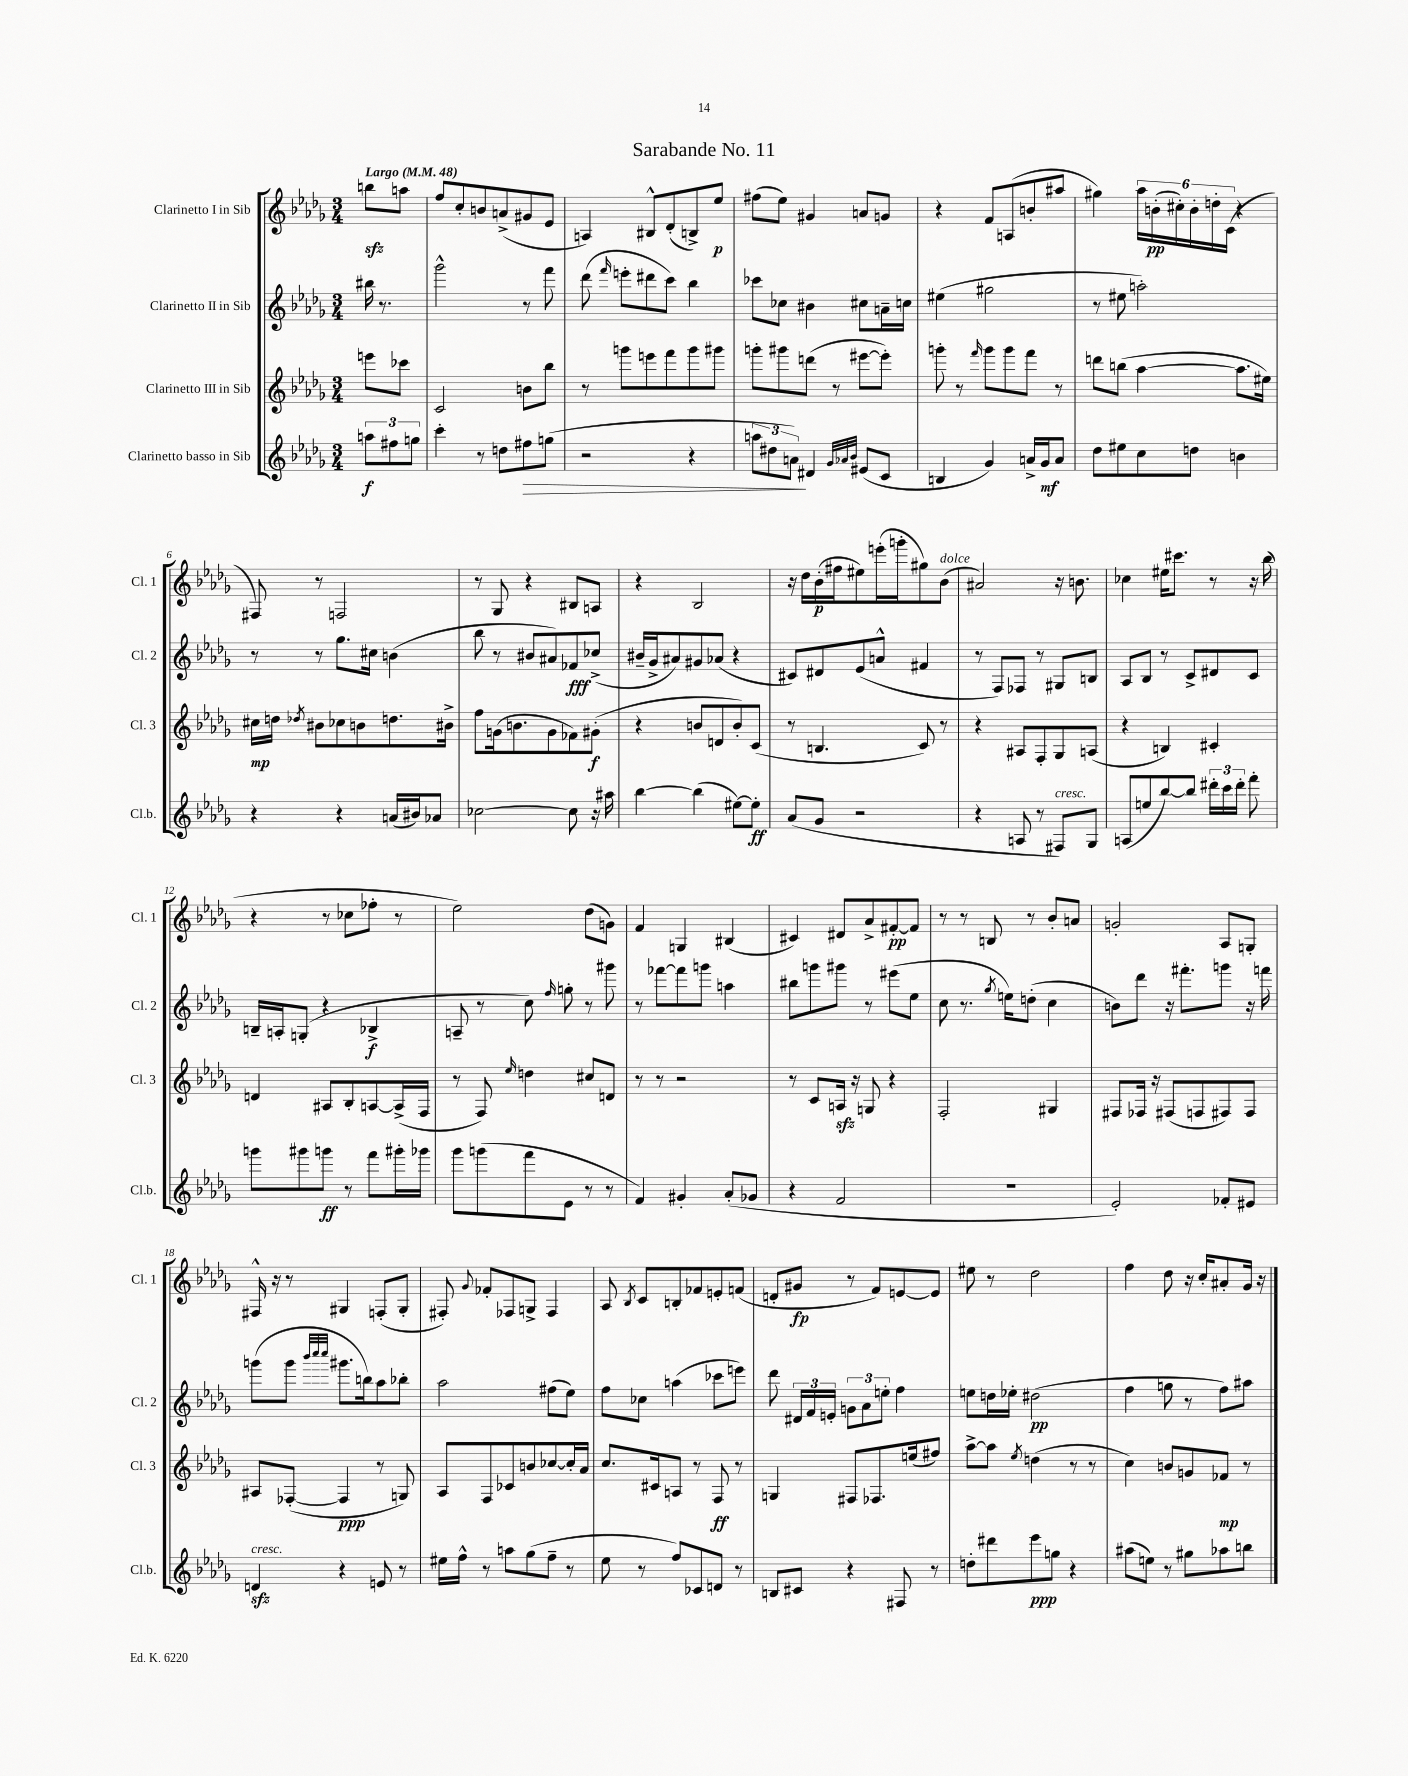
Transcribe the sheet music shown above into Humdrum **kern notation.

**kern	**kern	**kern	**kern
*staff4	*staff3	*staff2	*staff1
*clefG2	*clefG2	*clefG2	*clefG2
*k[b-e-a-d-g-]	*k[b-e-a-d-g-]	*k[b-e-a-d-g-]	*k[b-e-a-d-g-]
*M3/4	*M3/4	*M3/4	*M3/4
*MM48	*MM48	*MM48	*MM48
12aa	8eee	16bb#	8bb
.	.	8.r	.
12ff#	.	.	.
.	8ccc-	.	8aa
12gg	.	.	.
=	=	=	=
4ccc'	2c	2ggg-^^	8ff
.	.	.	8cc'
8r	.	.	8b
8dd	.	.	(8a^
8ff#	8b	8r	8g#
(8gg	8bb-	8fff	8e-
=	=	=	=
2r	8r	(8ddd-	4A)
.	.	16qqfff	.
.	8ggg	8eee'	.
.	8eee	8ddd#	8B#^^
.	8fff	8ccc)	(8d-'
4r	8ggg	4bb-	8B^)
.	8ggg#	.	8ee-
=	=	=	=
12aa	8ggg'	8ccc-	(8ff#
12dd#	.	.	.
.	8ggg#	8cc-	8ee-)
12a)	.	.	.
4d#	(8ddd	4b#	4g#
.	8r	.	.
32qqg-	.	.	.
32qqa-	.	.	.
32qqb-	.	.	.
(8e#	[8eee#	8cc#	8a
8c	8eee#'])	16a~	8g
.	.	16cc	.
=	=	=	=
4B	8ggg'	(4ee#	4r
.	8r	.	.
.	16qqfff	.	.
4g-)	8ggg	2gg#	8f
.	8ggg	.	(8A
16a^	8fff	.	8b'
16g-	.	.	.
8a	8r	.	8aa#
=	=	=	=
8dd-	8ddd	8r	4gg#)
8ee#	(8bb	8ee#	.
8cc	[4aa-	2aa')	24aa-
.	.	.	(24b'
.	.	.	24cc#')
8dd	.	.	24b'
.	.	.	24dd'
.	.	.	(24c
4b	8.aa-]	.	4r
.	16ee#)	.	.
=	=	=	=
4r	16cc#	8r	8F#)
.	16dd	.	.
.	8qdd-	.	.
.	8b#	8r	8r
4r	8cc-	8.gg-	2F
.	8b	.	.
.	.	16cc#	.
(16a	8.dd	(4b	.
16b#)	.	.	.
8a-	.	.	.
.	16b#^	.	.
=	=	=	=
[2cc-	8ff	8bb-	8r
.	(16g	8r	8G-
.	8.b	.	.
.	.	8b#	4r
.	8g	8a#)	.
8cc-]	8f-)	8f-	8B#
16r	(8g#'	(8cc-^	8A
16aa#	.	.	.
=	=	=	=
[4bb-	4r	16b#~	4r
.	.	16g-^	.
.	.	8a#)	.
(4bb-]	8b	8g#	2B-
.	8d	(8a-	.
[8ee#)	8b')	4r	.
8ee#']	(8c	.	.
=	=	=	=
(8a-	8r	8c#)	16r
.	.	.	16dd-
8g-	4.B	8d#	(16b-'
.	.	.	16ff#
2r	.	(8e-	8ee#)
.	.	8a^^	(16eee'
.	.	.	16ggg'
.	8c)	4f#	8gg#)
.	8r	.	(8b-
=	=	=	=
4r	4r	8r	2a#)
.	.	8F)	.
8A	8A#	8F-	.
8r	8F'	8r	.
8F#)	8G-	8G#	16r
.	.	.	8.b
8G-	(8A	8B	.
=	=	=	=
(8A	4r	8A-	4cc-
8ee	.	8B-	.
[8bb-)	4B)	8r	16ee#
.	.	.	8.ccc#
8bb-]	.	8c^	.
24ddd#'	4c#'	8d#	8r
24ccc	.	.	.
24ddd#'	.	.	.
8fff'	.	8c	16r
.	.	.	(16bb-
=	=	=	=
8ggg	4d	16B~	4r
.	.	16A'	.
8ggg#	.	(8G'	.
8ggg	8A#	4r	8r
8r	8B-'	.	8cc-
8fff	[8A	4B-^	8ff-'
16ggg#'	(16A^]	.	8r
16ggg-	16F	.	.
=	=	=	=
8ggg-	8r	8A~	2ee-)
(8ggg	8F)	8r	.
.	16qqee-	.	.
8fff	4dd	8cc)	.
.	.	16qqff	.
8e-	.	8gg'	.
8r	8cc#	8r	(8dd-
8r	8d	8ggg#	8g)
=	=	=	=
4f)	8r	8r	4f
.	8r	[8fff-	.
4g#'	2r	8fff-]	4G
.	.	8ggg	.
(8a-'	.	4aa	(4B#
8g-	.	.	.
=	=	=	=
4r	8r	8bb#	4c#)
.	8c	8ggg	.
2f	16A	8ggg#	8d#
.	16r	.	.
.	8G	8r	8a-^
.	4r	(8eee#	[8f#'
.	.	8ee-	8f#]
=	=	=	=
2.r	2F'	8cc	8r
.	.	8.r	8r
.	.	.	8B
.	.	8qgg-	.
.	.	16ee)	.
.	.	(8dd'	8r
.	4G#	4cc	8b-'
.	.	.	8a
=	=	=	=
2e-')	8F#	8b)	2g'
.	16F-	8ddd-	.
.	16r	.	.
.	(8F#	16r	.
.	.	8.fff#'	.
.	8F	.	.
8f-'	8F#)	8ggg	8A-
8e#	8F#	16r	8G'
.	.	16fff	.
=	=	=	=
4d	8A#	(8ggg	16F#^^
.	.	.	16r
.	([8F-'	8ggg	8r
.	.	32qqbbb-	.
.	.	32qqcccc	.
.	.	32qqcccc	.
4r	4F-]	8.ggg#	4G#
.	.	16bb)	.
8e	8r	8aa-	(8F'
8r	8G)	8bb-'	8G#'
=	=	=	=
16ee#	8A-	2aa-	8F#')
16ff^^	.	.	.
.	.	.	8qqg-
8r	8F	.	8f-'
8aa	8c-	.	8F-
(8gg-	8b	.	8G^
8ff~	[8cc-	(8ff#	4F-
8r	16cc-']	8ee-)	.
.	16a-	.	.
=	=	=	=
8ee-	8.cc	8ff	8A-
.	.	.	8qB-
8r	.	8cc-	8c
.	16c#	.	.
8ff)	8A	(4aa	8B'
8c-	8r	.	8f-
8d	8F	8ccc-	8e'
8r	8r	8eee)	(8f
=	=	=	=
8B	4G	8ddd-	8d'
8c#	.	24d#	8g#
.	.	24f	.
.	.	24e'	.
4r	8F#	12g	8r
.	.	12a-	.
.	8.F-	.	8f)
.	.	12ee'	.
8F#	.	4ff	[8e
.	(16ee	.	.
8r	8ff#)	.	8e]
=	=	=	=
8dd'	[8aa-^	8ee	8ee#
8ddd#	8aa-]	16dd	8r
.	.	16ee-'	.
.	8qee-	.	.
8eee-	(4dd	(2dd#	2dd-
8gg	.	.	.
4r	8r	.	.
.	8r	.	.
=	=	=	=
(8aa#	4cc)	4ff	4ff
8ee)	.	.	.
8r	8b	8gg	8dd-
8gg#	8g	8r	16r
.	.	.	16cc'
8aa-	8f-	8ff)	8a#'
8bb	8r	8aa#	16g-
.	.	.	16r
==	==	==	==
*-	*-	*-	*-
